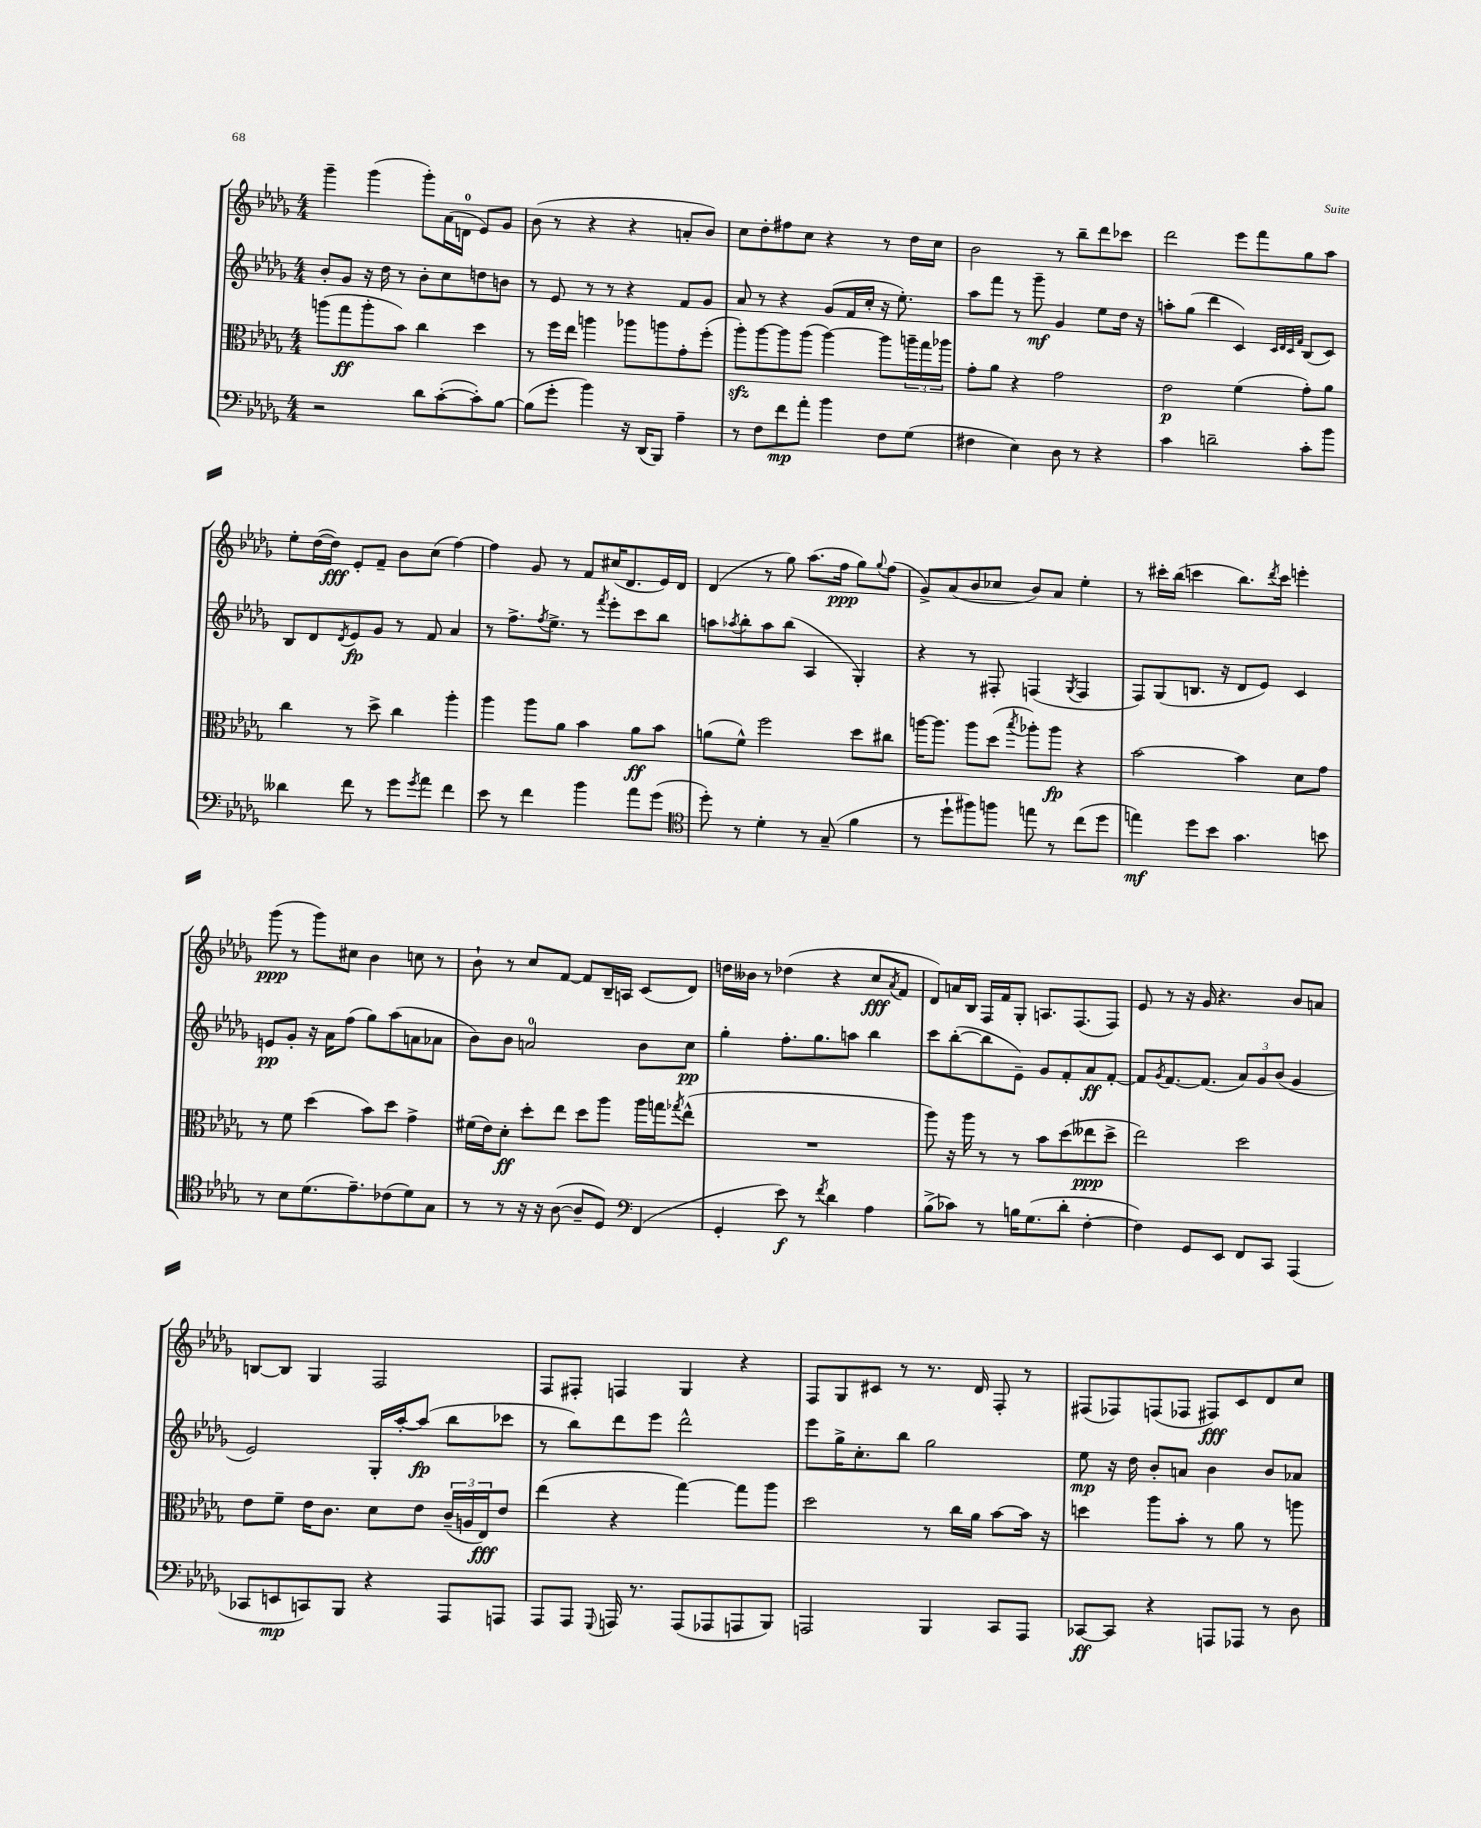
<<
\new StaffGroup <<
\new Staff = "s0" {
    \clef treble \key des \major \numericTimeSignature \time 4/4
    ges'''4-- ges'''4( ges'''8-.) aes'16( d'16-0 ees'8) ges'8 |
    bes'8( r8 r4 r4 a'8-. bes'8) |
    c''8 des''8-. fis''8 c''8 r4 r8 des''16 c''16 |
    bes'2 r8 bes''8-- des'''8 ces'''8 |
    des'''2 ees'''8 f'''8 ges''8 aes''8 |
    ees''8-. des''16~( des''16\fff) ees'8-. f'8-- bes'8 c''8( f''4~) |
    f''4 ges'8 r8 f'8 cis''16( des'8. ees'16) des'16 |
    des'4( r8 ges''8) aes''8.( f''16\ppp ges''8) \appoggiatura { ges''8 } f''8( |
    ges'8->) aes'8( bes'8 ces''8 bes'8) aes'8 ees''4-. |
    r8 cis'''16-. bes''16( c'''4 bes''8.) \acciaccatura { des'''8 } c'''16 e'''4-. |
    ges'''8\ppp( r8 ges'''8) cis''8 bes'4 c''8 r8 |
    bes'8-! r8 c''8 f'8~ f'8 bes16-- a16 c'8( des'8) |
    d''16 beses'16 r8 des''4( r4 c''8\fff \acciaccatura { aes'8 } f'8 |
    des'8) a'16 bes16 f16 f'16 ges8-. a8. f8.( f8) |
    ees'8 r8 r16 ges'16 r4. bes'8 a'8 |
    b8~ b8 ges4 f2 |
    f8 fis8-. f4 ges4 r4 |
    f8 ges8 cis'8 r8 r8. des'16 f8-. r8 |
    fis8( fes8) f8( fes8 fis8\fff) c'8 des'8 c''8 \bar "|." |
}
\new Staff = "s1" {
    \clef treble \key des \major \numericTimeSignature \time 4/4
    bes'8-. ges'8 r16 des''16 r8 bes'8-. c''8 d''8 b'8 |
    r8 ees'8 r8 r8 r4 f'8 ges'8 |
    aes'8 r8 r4 ges'8( f'16 c''16-. r16 ees''8.-.) |
    aes''8 f'''8 r8 ges'''8--\mf ges'4 ees''8 des''16 r16 |
    a''8-. ges''8( des'''4 c'4) \grace { c'32 des'32 c'32 f'32 } bes8( c'8) |
    bes8 des'8 \acciaccatura { des'8 } ees'8\fp ges'8 r8 f'8 aes'4 |
    r8 f''8.-> \acciaccatura { f''8 } ees''8.-> r8 \acciaccatura { f'''8 } ees'''8-. c'''8 bes''8 |
    a''8 \acciaccatura { aes''8 } bes''8-. aes''8 bes''8( aes4 ges4-.) |
    r4 r8 fis8-. f4( \acciaccatura { ges8 } f4 |
    f8) ges8( b8. r16 des'8 ees'8) c'4 |
    e'8\pp ges'8-. r16 aes'16 f''8( ges''8) aes''8( a'8 aes'8 |
    bes'8) bes'8 a'2-0 bes'8 c''8\pp |
    ges''4-. f''8.-. ges''8. a''8 bes''4 |
    c'''8 bes''8~-.( bes''8 ees'8--) ges'8 f'8-. aes'8\ff f'8~-. |
    f'8 \acciaccatura { ges'8 } f'8.~ f'8.( \tuplet 3/2 { aes'8) ges'8 bes'8( } ges'4 |
    ees'2) ges16-. aes''16~-. aes''8\fp( bes''8 ces'''8 |
    r8 bes''8) des'''8 ees'''8 des'''2-^ |
    ees'''8 ges''16-> c''8.-. bes''8 ges''2 |
    ees''8\mp r16 des''16 bes'8-. a'8 bes'4 bes'8 aes'8 \bar "|." |
}
\new Staff = "s2" {
    \clef alto \key des \major \numericTimeSignature \time 4/4
    a''8( ges''8\ff a''8-. bes'8) c''4 des''4 |
    r8 f''16 ees''16 a''4 aes''8 a''8 ges'8-. f''8-.( |
    aes''8-.\sfz) aes''8~ aes''8 aes''8( aes''4~) aes''8 \tuplet 3/2 { a''16-- ges''16 aes''16 } |
    ges'8-. aes'8 r4 ges'2 |
    ees'2\p f'4( ges'8-.) aes'8 |
    c''4 r8 des''8-> c''4 aes''4-. |
    aes''4 aes''8 aes'8 bes'4 aes'8\ff bes'8 |
    a'8( f'8-^) f''2 des''8 cis''8 |
    a''16~ a''8. a''8 des''8( \acciaccatura { bes''8 } aes''8-.) aes''8\fp r4 |
    bes'2~ bes'4 des'8 ges'8 |
    r8 f'8 des''4( bes'8) des''8 ges'4-> |
    fis'16( ees'16) des'8-.\ff des''8-. ees''8 des''8 aes''8 aes''16 g''16 \acciaccatura { ges''8 } ees''8-^( |
    R1 |
    aes''8) r16 aes''16 r8 r8 bes'8 des''8( eeses''8\ppp des''8-> |
    ees''2) des''2 |
    ees'8 f'8-- ees'16 c'8. des'8 ees'8 \tuplet 3/2 { c'16--( a16 ees16\fff) } ees'8 |
    ees''4( r4 ges''4~) ges''8 aes''8 |
    des''2 r8 c''16 aes'16 bes'8~ bes'16 r16 |
    d''4 aes''8 bes'8-. r8 aes'8 r8 a''8 \bar "|." |
}
\new Staff = "s3" {
    \clef bass \key des \major \numericTimeSignature \time 4/4
    r2 des'8 c'8~-.( c'8-.) bes8~ |
    bes8( ges'8-. bes'4) r16 des,16( bes,,8) aes4-- |
    r8 f8 f'8\mp aes'8-. bes'4 f8 ges8( |
    fis4 ees4) des8 r8 r4 |
    c'4 d'2-- c'8-. bes'8 |
    deses'4 f'8 r8 ges'8 \acciaccatura { ges'8 } aes'8 f'4 |
    ees'8 r8 f'4 bes'4 aes'8 ges'8( |
    \clef tenor des''8-.) r8 des'4-. r8 ges8--( f'4 |
    r8 des''8-! fis''8) f''8 e''8 r8 c''8( des''8 |
    e''4\mf) des''8 bes'8 ges'4. b'8 |
    r8 bes8 des'8.( ees'8.--) ces'8( des'8) ges8 |
    r8 r8 r16 r16 aes8~( aes8-- des8) \clef bass f,4( |
    ges,4-. ees'8\f) r8 \acciaccatura { f'8 } des'4 aes4 |
    bes8->( ces'8) r8 b16 ges8.( des'8-. f4~-. |
    f4) ges,8 ees,8 f,8 c,8 aes,,4( |
    ces,8 e,8\mp c,8) bes,,8 r4 aes,,8 a,,8 |
    aes,,8 aes,,8 \appoggiatura { ges,,8 } a,,16 r8. a,,8( aes,,8 a,,8 bes,,8) |
    a,,2 bes,,4 c,8 a,,8 |
    ces,8~\ff ces,8 r4 a,,8 aes,,8 r8 des8 \bar "|." |
}
>>
>>
\layout { \context { \Score \remove "Bar_number_engraver" } }
